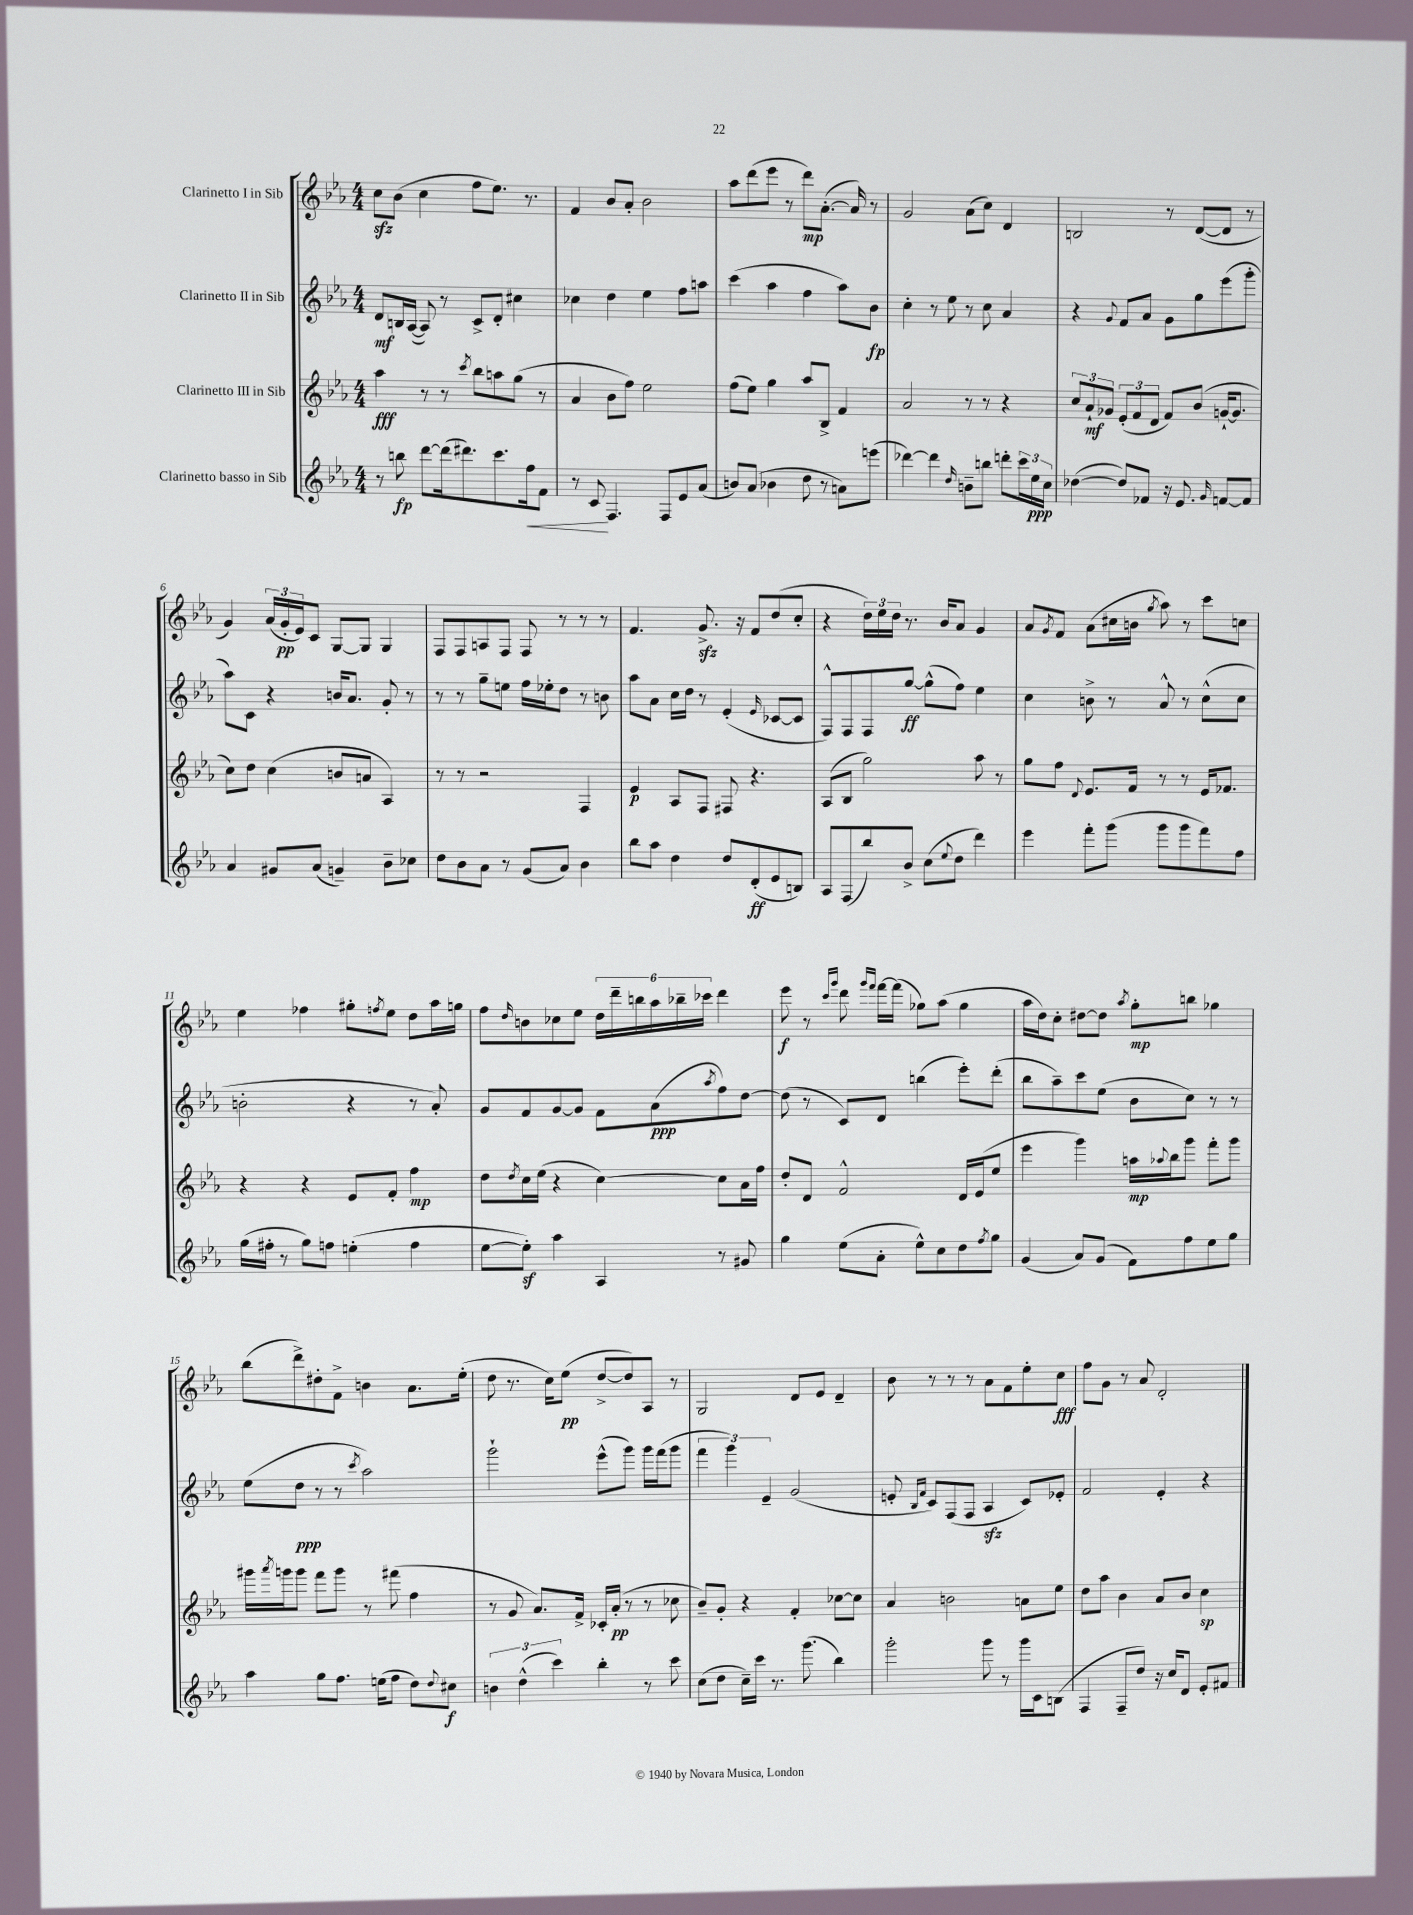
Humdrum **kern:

**kern	**dynam	**kern	**dynam	**kern	**dynam	**kern	**dynam
*part4	*part4	*part3	*part3	*part2	*part2	*part1	*part1
*staff4	*staff4	*staff3	*staff3	*staff2	*staff2	*staff1	*staff1
*I"Clarinetto basso in Sib	*	*I"Clarinetto III in Sib	*	*I"Clarinetto II in Sib	*	*I"Clarinetto I in Sib	*
*clefG2	*	*clefG2	*	*clefG2	*	*clefG2	*
*k[b-e-a-]	*	*k[b-e-a-]	*	*k[b-e-a-]	*	*k[b-e-a-]	*
*M4/4	*	*M4/4	*	*M4/4	*	*M4/4	*
=1	=1	=1	=1	=1	=1	=1	=1
8r	.	4aa-\	fff	8d/L	mf	8cczz\L	.
8bbn\	fp	.	.	16Bn/L	.	(8b-\J	.
.	.	.	.	([16A-/JJ	.	.	.
[8ddd\L	.	8r	.	8A-/])	.	4cc\	.
(16ddd\k]	.	8r	.	8r	.	.	.
8.ddd#X\)	.	.	.	.	.	.	.
.	.	8qccc/	.	.	.	.	.
.	.	8bb-\L	.	8c^/L	.	8ff\L	.
8.ccc\	.	8aan\	.	8d'/J	.	8.ee-\J)	.
.	.	(8gg\J	.	4cc#X\	.	.	.
!	!LO:HP:b	!	!	!	!	!	!
16ff\k	<	.	.	.	.	8.r	.
8f\J	.	8r	.	.	.	.	.
=2	=2	=2	=2	=2	=2	=2	=2
8r	.	4a-/	.	4cc-X\	.	4f/	.
8c/	.	.	.	.	.	.	.
4.F/	[	8b-\L	.	4dd\	.	8b-/L	.
.	.	8ff\J)	.	.	.	8a-'/J	.
.	.	2ee-\	.	4ee-\	.	2b-\	.
8F/L	.	.	.	.	.	.	.
8e-/	.	.	.	8ff\L	.	.	.
(8a-/J	.	.	.	8aan\J	.	.	.
=3	=3	=3	=3	=3	=3	=3	=3
8bn/L)	.	(8ff\L	.	(4ccc\	.	8aa-\L	.
(8a-/J	.	8ee-\J)	.	.	.	(8ddd\	.
4b-X\	.	4gg\	.	4aa-\	.	8eee-\J	.
.	.	.	.	.	.	8r	.
8dd\	.	8aa-/L	.	4ff\	.	8ddd\L)	mp
8r	.	8B-^/J	.	.	.	([8.a-'\J	.
8an\L)	.	4f/	.	8aa-\L)	.	.	.
.	.	.	.	.	.	16a-/])	.
(8eeen\J	.	.	.	8b-\J	fp	8r	.
=4	=4	=4	=4	=4	=4	=4	=4
[4ddd-X\)	.	2a-/	.	4cc'\	.	2g/	.
4ddd-\]	.	.	.	8r	.	.	.
.	.	.	.	8ee-\	.	.	.
16qqdd/	.	.	.	.	.	.	.
8bn~\L	.	8r	.	8r	.	(8a-\L	.
8bbn\J	.	8r	.	8cc\	.	8cc\J)	.
8dddn'\L	.	4r	.	4a-/	.	4d/	.
24ccc\L	.	.	.	.	.	.	.
24ee-\	ppp	.	.	.	.	.	.
24cc\JJ	.	.	.	.	.	.	.
=5	=5	=5	=5	=5	=5	=5	=5
([4dd-X\	.	12cc/L	.	4r	.	2Bn/	.
.	.	12a-`/	mf	.	.	.	.
.	.	12g-X/J	.	.	.	.	.
.	.	.	.	8qqg/	.	.	.
8dd-/L])	.	(12e-'/L	.	8f/L	.	.	.
.	.	12f/	.	.	.	.	.
8f-X/J	.	.	.	8a-/J	.	.	.
.	.	12d/J	.	.	.	.	.
16r	.	8f/L)	.	8g\L	.	8r	.
8.e-/	.	.	.	.	.	.	.
.	.	(8b-/J	.	8gg\	.	([8d/L	.
16qqg/	.	.	.	.	.	.	.
[8fn/L	.	[16gn`/KL	.	(8eee-\	.	8d/J]	.
.	.	8.g/J]	.	.	.	.	.
8f/J]	.	.	.	8ggg'\J	.	8r	.
!!LO:LB:g=z
=6	=6	=6	=6	=6	=6	=6	=6
4a-/	.	8cc\L)	.	8aa-\L)	.	4g/)	.
.	.	8dd\J	.	8c\J	.	.	.
8g#X/L	.	(4cc\	.	4r	.	(24a-/LL	.
.	.	.	.	.	.	24g'/	pp
.	.	.	.	.	.	24e-/J)	.
(8a-/J	.	.	.	.	.	8c/J	.
4gn~/)	.	8bn/L	.	16bn/KL	.	[8G/L	.
.	.	.	.	8.a-/J	.	.	.
.	.	8an/J	.	.	.	8G/J]	.
8b-~\L	.	4A-/)	.	8g'/	.	4G/	.
8cc-X\J	.	.	.	8r	.	.	.
=7	=7	=7	=7	=7	=7	=7	=7
8dd\L	.	8r	.	8r	.	8F/L	.
8b-\	.	8r	.	8r	.	8F/	.
8a-\J	.	2r	.	8gg~\L	.	8An/	.
8r	.	.	.	8een\J	.	8F/J	.
(8g/L	.	.	.	16ff\LL	.	8F/	.
.	.	.	.	16ee-X'\J	.	.	.
8a-/J)	.	.	.	8dd\J	.	8r	.
4b-\	.	4F/	.	8r	.	8r	.
.	.	.	.	8bn\	.	8r	.
=8	=8	=8	=8	=8	=8	=8	=8
8bb-\L	.	4e-/	p	8aa-\L	.	4.f/	.
8aa-\J	.	.	.	8a-\J	.	.	.
4dd\	.	8A-/L	.	16cc\LL	.	.	.
.	.	.	.	16dd\JJ	.	.	.
.	.	8F/J	.	8r	.	8.gzz^/	.
8dd/L	.	8F#X/	.	(4e-'/	.	.	.
.	.	.	.	.	.	16r	.
(8d'/	ff	4.r	.	.	.	8f/L	.
.	.	.	.	16qqe-/	.	.	.
8e-/	.	.	.	[8c-X/L	.	(8dd/	.
8Bn/J)	.	.	.	8c-/J]	.	8cc'/J	.
=9	=9	=9	=9	=9	=9	=9	=9
8A-/L	.	(8A-/L	.	8F^^/L)	.	4r	.
(8F/	.	8B-/J	.	8F/	.	.	.
8bb-/)	.	2gg\)	.	8F/	.	24dd\LL)	.
.	.	.	.	.	.	24ee-\	.
.	.	.	.	.	.	24dd\JJ	.
8b-^/J	.	.	.	[8gg/J	ff	8.r	.
(8cc\L	.	.	.	(8gg^^\L]	.	.	.
.	.	.	.	.	.	16b-/KL	.
8qqee-/	.	.	.	.	.	.	.
8dd\J	.	.	.	8ff\J)	.	8a-/J	.
4ddd\)	.	8aa-\	.	4ee-\	.	4g/	.
.	.	8r	.	.	.	.	.
=10	=10	=10	=10	=10	=10	=10	=10
4eee-\	.	8gg\L	.	4cc\	.	8a-/L	.
.	.	.	.	.	.	8qg/	.
.	.	8ff\J	.	.	.	8f/J	.
.	.	8qqd/	.	.	.	.	.
8fff'\L	.	8.e-/L	.	8bn^\	.	(8a-\L	.
(8ggg\J	.	.	.	8r	.	16cc#X\L	.
.	.	16f/Jk	.	.	.	16bn\JJ	.
.	.	.	.	.	.	8qgg/	.
8ggg\L	.	8r	.	8a-^^/	.	8aa-\)	.
8ggg\	.	8r	.	8r	.	8r	.
8fff\)	.	16e-/KL	.	(8cc^^\L	.	8ccc\L	.
.	.	8.f-X/J	.	.	.	.	.
8ff\J	.	.	.	8cc\J	.	8ccn\J	.
!!LO:LB:g=z
=11	=11	=11	=11	=11	=11	=11	=11
(16gg\LL	.	4r	.	2bn'\	.	4ee-\	.
16ff#X'\JJ	.	.	.	.	.	.	.
8r	.	.	.	.	.	.	.
8gg\L)	.	4r	.	.	.	4ff-X\	.
8ffn\J	.	.	.	.	.	.	.
(4een'\	.	8e-/L	.	4r	.	8gg#X'\L	.
.	.	.	.	.	.	8qffn/	.
.	.	8f'/J	.	.	.	8ee-\J	.
4ff\	.	4ff\	mp	8r	.	8dd\L	.
.	.	.	.	8a-'/)	.	16aa-\L	.
.	.	.	.	.	.	16ggn\JJ	.
=12	=12	=12	=12	=12	=12	=12	=12
[8ee-\L	.	8dd\L	.	8g/L	.	8ff\L	.
.	.	8qdd/	.	.	.	16qqdd/	.
8ee-z'\J])	.	16cc\L	.	8f/	.	8bn\	.
.	.	(16ee-\JJ	.	.	.	.	.
4aa-\	.	4r	.	[8g/	.	8cc-X\	.
.	.	.	.	8g/J]	.	8ee-\J	.
4A-/	.	[4cc\)	.	8f\L	.	24dd\LL	.
.	.	.	.	.	.	24ddd~\	.
.	.	.	.	.	.	24bbn\	.
.	.	.	.	(8a-\	ppp	24aa-\	.
.	.	.	.	.	.	24bb-X~\	.
.	.	.	.	.	.	24ccc-X\JJ	.
.	.	.	.	8qaa-/	.	.	.
8r	.	8cc\L]	.	8ff\)	.	4ddd\	.
8g#X/	.	16a-\L	.	[8dd\J	.	.	.
.	.	16ff\JJ	.	.	.	.	.
=13	=13	=13	=13	=13	=13	=13	=13
4gg\	.	8dd'/L	.	(8dd\]	.	8eee-\	f
.	.	8d/J	.	8r	.	8r	.
.	.	.	.	.	.	16qqccc/LL	.
.	.	.	.	.	.	16qqggg/JJ	.
(8ee-\L	.	2f^^/	.	8c/L)	.	8ddd\	.
.	.	.	.	.	.	16qqggg/LL	.
.	.	.	.	.	.	16qqfff/JJ	.
8a-'\J	.	.	.	8d/J	.	[16fff\LL	.
.	.	.	.	.	.	(16fff\JJ]	.
8ee-^^\L)	.	.	.	(4bbn\	.	8gg-X\L)	.
8cc\	.	.	.	.	.	(8aa-\J	.
8dd\	.	16d/LL	.	8eee-'\L)	.	4gg-\	.
.	.	(16e-/J	.	.	.	.	.
8qff/	.	.	.	.	.	.	.
8gg\J	.	8ee-/J	.	(8ddd'\J	.	.	.
=14	=14	=14	=14	=14	=14	=14	=14
(4g/	.	4eee-\	.	8bb-\L	.	16aa-\LL	.
.	.	.	.	.	.	16dd\J)	.
.	.	.	.	8aa-~\)	.	8cc'\J	.
8a-/L)	.	4ggg\)	.	8ccc\	.	[8dd#X\L	.
(8g/J	.	.	.	(8ee-\J	.	8dd#\J]	.
.	.	.	.	.	.	8qaa-/	.
8f\L)	.	16aan\LL	mp	8b-\L	.	8gg'\L	mp
.	.	8qqaa-X/	.	.	.	.	.
.	.	16bb-\J	.	.	.	.	.
8ff\	.	8ggg\J	.	8cc\J)	.	8bbn\J	.
8ee-\	.	8fff'\L	.	8r	.	4gg-X\	.
8gg\J	.	8ggg\J	.	8r	.	.	.
!!LO:LB:g=z
=15	=15	=15	=15	=15	=15	=15	=15
4aa-\	.	16ggg#X\LL	.	(8ee-\L	.	(8bb-\L	.
.	.	8qaaa-/	.	.	.	.	.
.	.	16gggn\J	.	.	.	.	.
.	.	8ggg\J	.	8dd\J	ppp	8ddd^\)	.
8gg\L	.	8fff\L	.	8r	.	8dd#X'\	.
8.ff\J	.	8ggg\J	.	8r	.	8f^\J	.
.	.	.	.	8qccc/	.	.	.
.	.	8r	.	2aa-\)	.	4bn\	.
(16een\KL	.	.	.	.	.	.	.
8ff\J	.	(8fff#X\	.	.	.	.	.
8dd\L)	.	4ff\	.	.	.	8.a-\L	.
8qqdd/	.	.	.	.	.	.	.
8cc#X\J	f	.	.	.	.	.	.
.	.	.	.	.	.	(16ee-'\Jk	.
=16	=16	=16	=16	=16	=16	=16	=16
6bn\	.	8r	.	2ggg`\	.	8dd\	.
.	.	8g/	.	.	.	8.r	.
(6dd^^\	.	.	.	.	.	.	.
.	.	8.a-/L)	.	.	.	.	.
.	.	.	.	.	.	16cc\KL)	.
6ccc\)	.	.	.	.	.	.	.
.	.	.	.	.	.	(8ee-\J	pp
.	.	16f^/Jk	.	.	.	.	.
4bb-'\	.	16c-X'/LL	.	(8eee-^^\L	.	[8dd^/L	.
.	.	(16a-'/JJ	pp	.	.	.	.
.	.	8r	.	8ggg\J)	.	8dd/])	.
8r	.	8r	.	16ggg\LL	.	8A-/J	.
.	.	.	.	(16fff\J	.	.	.
8ccc\	.	8cc-X\	.	8ggg\J	.	8r	.
=17	=17	=17	=17	=17	=17	=17	=17
(8cc\L	.	8b-~/L)	.	6fff\	.	2G/	.
8dd\J	.	8g'/J	.	.	.	.	.
.	.	.	.	6ggg\)	.	.	.
16cc~\LL)	.	4r	.	.	.	.	.
16ccc\JJ	.	.	.	.	.	.	.
.	.	.	.	6e-~/	.	.	.
8.r	.	.	.	.	.	.	.
.	.	4f'/	.	(2g/	.	8d/L	.
(8.ggg\	.	.	.	.	.	.	.
.	.	.	.	.	.	8e-/J	.
4bb-\)	.	[8cc-X\L	.	.	.	4d~/	.
.	.	8cc-\J]	.	.	.	.	.
=18	=18	=18	=18	=18	=18	=18	=18
2ggg'\	.	4a-/	.	8en'/	.	8b-\	.
.	.	.	.	16qqB-/LL	.	.	.
.	.	.	.	16qqf/JJ	.	.	.
.	.	.	.	8c/L)	.	8r	.
.	.	2bn\	.	(8F/	.	8r	.
.	.	.	.	8F/J	.	8r	.
8ggg\	.	.	.	4A-zz/	.	8a-\L	.
8r	.	.	.	.	.	8f\	.
16ggg\LL	.	8an\L	.	8c/L)	.	8ee-'\	.
16c\J	.	.	.	.	.	.	.
(8Bn\J	.	8ee-\J	.	8e-X'/J	.	8cc\J	fff
=19	=19	=19	=19	=19	=19	=19	=19
4F/	.	8dd\L	.	2f/	.	8ff\L	.
.	.	8aa-\J	.	.	.	8g\J	.
8F~/L	.	4b-\	.	.	.	8r	.
8dd/J)	.	.	.	.	.	8a-/	.
16r	.	8a-/L	.	4e-'/	.	2d'/	.
16cc/KL	.	.	.	.	.	.	.
8d/J	.	8b-/J	.	.	.	.	.
8e-'/L	.	4cc\	sp	4r	.	.	.
8f#X/J	.	.	.	.	.	.	.
==	==	==	==	==	==	==	==
*-	*-	*-	*-	*-	*-	*-	*-
